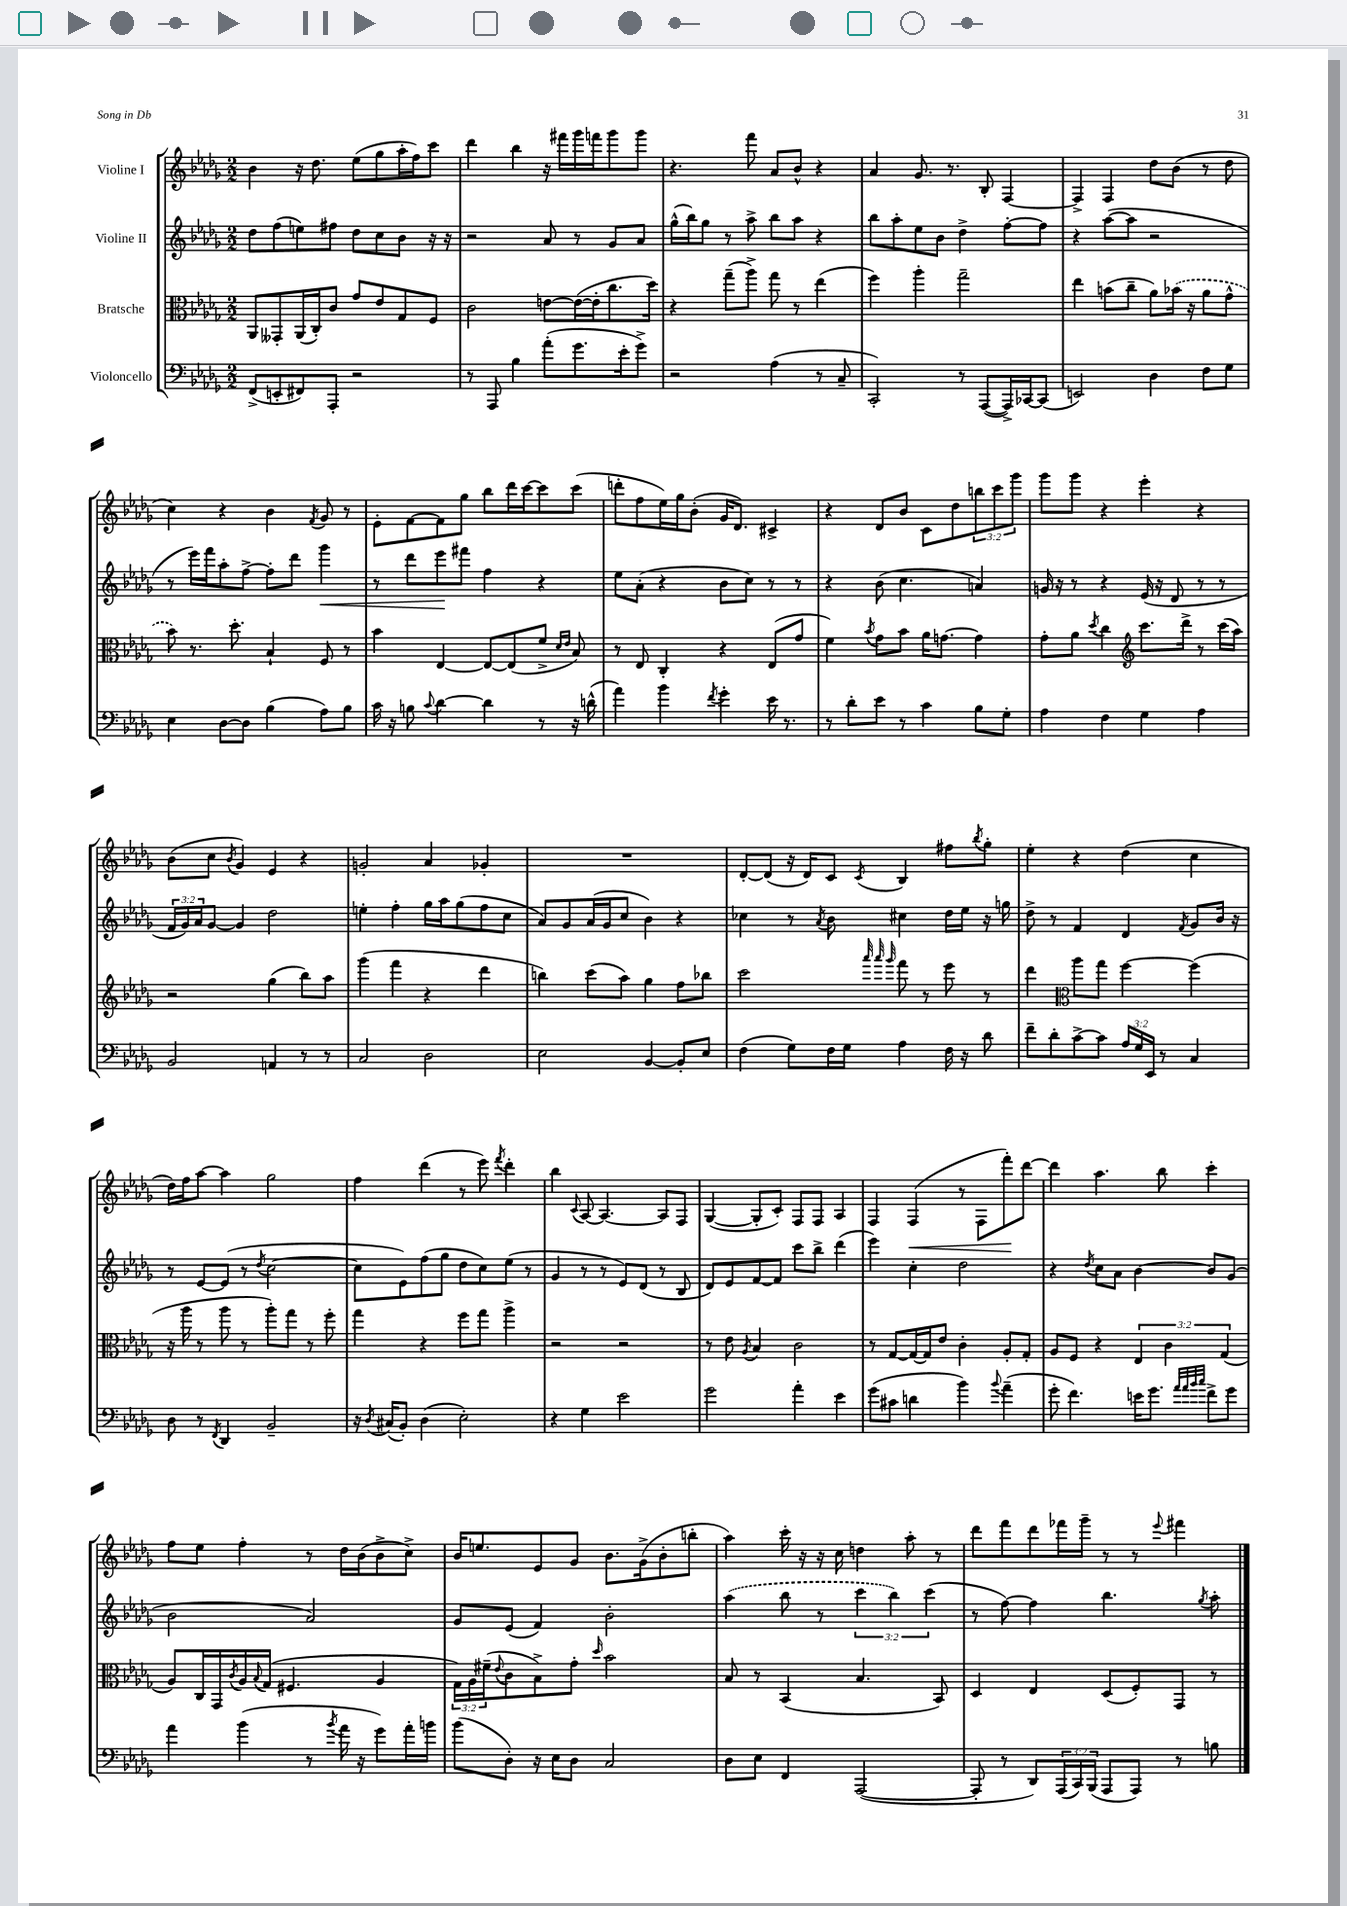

**kern	**kern	**kern	**kern
*staff4	*staff3	*staff2	*staff1
*clefF4	*clefC3	*clefG2	*clefG2
*k[b-e-a-d-g-]	*k[b-e-a-d-g-]	*k[b-e-a-d-g-]	*k[b-e-a-d-g-]
*M2/2	*M2/2	*M2/2	*M2/2
(8FF^/L	8AA-/L	8dd-\L	4b-\
8EE'/	8GG--'/	(8ff\	.
8FF#/)	(16AA-/L	8ee\)	16r
.	16C'/J)	.	8.dd-\
8AAA-'/J	8c/J	8ff#\J	.
2r	8g-/L	8dd-\L	(8ee-\L
.	8e-/	8cc\	8gg-\
.	8G-/	8b-\J	16aa-'\L
.	.	.	16ff\J)
.	8F/J	16r	8ccc\J
.	.	16r	.
=	=	=	=
8r	2c\	2r	4ddd-\
8AAA-/	.	.	.
4B-\	.	.	4bb-\
(8a-'\L	[8e\L	8a-/	16r
.	.	.	16fff#\LL
8.g-\	(16e\_L	8r	16ggg-\
.	16e'\]J	.	16fff\J
.	8.cc\	8g-/L	8ggg-\
16e-'\k	.	.	.
8g-^\J)	.	8a-/J	8ggg-\J
.	16dd-\Jk)	.	.
=	=	=	=
2r	4r	(16gg-^^\LL	4.r
.	.	16bb-\J)	.
.	.	8gg-\J	.
.	(8gg-~\L	8r	.
.	8aa-^\J)	8aa-^\	8fff\
(4A-\	8gg-\	8bb-\L	8a-/L
.	8r	8aa-\J	8b-^^/J
8r	(4ee-\	4r	4r
8C~/	.	.	.
=	=	=	=
2CC'/)	4ff\)	8bb-\L	4a-/
.	.	8aa-'\	.
.	4aa-'\	8ee-\	8.g-/
.	.	8b-\J	.
.	.	.	8.r
8r	2gg-~\	4dd-^\	.
([8AAA-/L	.	.	8B-'/
16AAA-^/]L)	.	[8ff'\L	[4F/
[16CC-/J	.	.	.
(8CC-/]J	.	8ff\]J	.
=	=	=	=
2EE/)	4ee-\	4r	4F^/]
.	(8b\L	([8aa-\L	4F/
.	8cc~\J	8aa-\]J	.
4D-\	8a-\L)	2r	8dd-\L
.	(16b-\Jk	.	(8b-\J
.	16r	.	.
8F\L	8a-\L	.	8r
8G-\J	8g-^^\J	.	8dd-\
=	=	=	=
4E-\	8b-\)	8r	4cc\)
.	8.r	16eee-\LL)	.
.	.	16fff\J	.
[8D-\L	.	8aa-'\	4r
.	8.dd-'\	.	.
8D-\]J	.	[8ff^\J	.
(4B-\	4B-`/	8ff'\]L	4b-\
.	.	8ddd-\J	.
.	.	.	8qf/
8A-\L)	8F/	4ggg-\	8g-/
8B-\J	8r	.	8r
=	=	=	=
16c\	4b-\	8r	8e-'\L
16r	.	.	.
8B\	.	8ddd-\L	[8f\
8qqc/	.	.	.
[4d-\	[4E-/	8eee-\	8f\]
.	.	8fff#\J	8gg-\J
4d-\]	8E-/_L	4ff\	8bb-\L
.	(8E-/]	.	16ddd-\L
.	.	.	[16ccc\J
8r	8f^/J	4r	8ccc\]
.	16qqd-/LL	.	.
.	16qqe-/JJ	.	.
16r	8B-/)	.	(8ccc\J
(16d^^\	.	.	.
=	=	=	=
4a-\)	8r	8ee-\L	8ddd'\L
.	8E-/	(8a-'\J	8ff\
4b-\	4C'/	4r	16ee-\L)
.	.	.	16gg-\J
.	.	.	(8b-'\J
8qf/	.	.	.
4g-'\	4r	8b-\L	16g-/LK
.	.	.	8.d-/J)
.	.	8cc\J)	.
16e-\	(8E-/L	8r	4c#^/
8.r	.	.	.
.	8g-/J	8r	.
=	=	=	=
8r	4f\)	4r	4r
8d-'\L	.	.	.
.	8qb-/	.	.
8e-\J	8g-\L	(8b-\	8d-/L
8r	8b-\J	4.cc\	8b-/J
4c\	16a-\LK	.	8c\L
.	[8.g\J	.	.
.	.	.	8dd-\
8B-\L	4g\]	4a/)	12bb\
.	.	.	12ccc\
8G-'\J	.	.	.
.	.	.	12ggg-\J
=	=	=	=
4A-\	8g-'\L	16g/	8ggg-\L
.	.	16r	.
.	8a-\J	8r	8ggg-\J
.	8qdd-/	.	.
4F\	4cc\	4r	4r
*	*clefG2	*	*
4G-\	8.ccc\L	(16e-/	4eee-'\
.	.	16r	.
.	.	8d-/	.
.	16ddd-^\Jk	.	.
4A-\	8r	8r	4r
.	(16ccc\LL	8r	.
.	16aa-\JJ)	.	.
=	=	=	=
2BB-/	2r	24f/LL	(8b-\L
.	.	24g-/)	.
.	.	24a-/J	.
.	.	[8g-/J	8cc\J
.	.	.	8qb-/
.	.	4g-/]	4g-/)
4AA/	(4gg-\	2dd-\	4e-/
8r	8bb-\L)	.	4r
8r	8aa-\J	.	.
=	=	=	=
2C/	(4ggg-\	4ee'\	2g'/
.	4fff\	4ff'\	.
2D-\	4r	16gg-\LL	4a-/
.	.	16aa-\J	.
.	.	(8gg-\	.
.	4ddd-\	8ff\	4g-'/
.	.	8cc\J	.
=	=	=	=
2E-\	4bb\)	8a-/L)	1r
.	.	8g-/	.
.	(8ccc\L	(16a-/L	.
.	.	16g-/J	.
.	8aa-\J)	8cc/J	.
[4BB-/	4gg-\	4b-\)	.
8BB-'/]L	8ff\L	4r	.
8E-/J	8bb-\J	.	.
=	=	=	=
(4F\	2ccc\	4cc-\	[8d-'/L
.	.	.	(8d-/]J
8G-\L)	.	8r	16r
.	.	.	16d-/LK)
.	.	8qa-/	.
16F\L	.	8b-\	8c/J
16G-\JJ	.	.	.
.	32qqaaa-/	.	.
.	32qqaaa-/	.	.
.	32qqggg-/	.	8qc/
4A-\	8fff\	4cc#\	4B-/
.	8r	.	.
16F\	8eee-\	16dd-\LL	8ff#\L
16r	.	16ee-\JJ	.
.	.	.	8qbb-/
8d-\	8r	16r	8gg-'\J
.	.	16gg\	.
=	=	=	=
8f~\L	4ddd-\	8dd-^\	4ee-'\
8d-'\	.	8r	.
*	*clefC3	*	*
[8c^\	8aa-\L	4f/	4r
8c\]J	8gg-\J	.	.
24A-/LL	[4ff\	4d-/	(4dd-\
24G-/	.	.	.
24EE-/JJ	.	.	.
8r	.	.	.
.	.	8qf/	.
4C/	(4ff\]	8g-/L	4cc\
.	.	16b-/Jk	.
.	.	16r	.
=	=	=	=
8D-\	16r	8r	16dd-\LL)
.	16aa-\	.	16ff\J
8r	8r	[8e-/L	[8aa-\J
8qFF/	.	.	.
4DD-/	8aa-\	(8e-/]J	4aa-\]
.	8r	8r	.
.	.	8qdd-/	.
2BB-~/	8aa-'\L)	[2cc\	2gg-\
.	8gg-\J	.	.
.	8r	.	.
.	8ff'\	.	.
=	=	=	=
16r	4gg-\	8cc\]L	4ff\
8qD-/	.	.	.
(16C#/LK	.	.	.
8BB-'/J)	.	8e-\)	.
(4D-\	4r	(8ff\	(4ddd-\
.	.	8gg-\J	.
2E-'\)	8ff\L	8dd-\L	8r
.	8gg-\J	8cc\)	8eee-\)
.	.	.	8qfff/
.	4aa-^\	(8ee-\J	4ddd-'\
.	.	8r	.
=	=	=	=
4r	2r	4g-/	4bb-\
.	.	.	8qqc/
4G-\	.	8r	[8A-/
.	.	8r	4.A-/_
2e-\	2r	8e-/L)	.
.	.	(8d-/J	.
.	.	8r	8A-/]L
.	.	8B-/	8F/J
=	=	=	=
2g-\	8r	8d-/L)	([4G-/
.	8e-\	8e-/	.
.	8qA-/	.	.
.	4B-/	[8f/	8G-'/]L
.	.	8f/]J	8c'/J)
4a-'\	2c\	8ccc\L	8F/L
.	.	8bb-^\J	8F/J
4e-\	.	(4ddd-\	4A-/
=	=	=	=
(8g-\L	8r	4eee-\)	4F/
8c#\J	[8G-/L	.	.
4d\	16G-/_L	4cc'\	(4F/
.	16G-/]J	.	.
.	8e-/J	.	.
4b-\)	4c'\	2dd-\	8r
.	.	.	8F\L
8qqb-/	.	.	.
(4a-~\	8A-'/L	.	8fff'\)
.	8G-'/J	.	[8ddd-\J
=	=	=	=
8g-'\	8A-/L	4r	4ddd-\]
4.f\)	8F/J	.	.
.	.	8qdd-/	.
.	4r	8cc\L	4.aa-\
.	.	8a-\J	.
16e\LK	6E-/	[4b-\	.
8.g-\J	.	.	.
.	.	.	8bb-\
.	6c\	.	.
32qqa-/LLL	.	.	.
32qqa-/	.	.	.
32qqb-/	.	.	.
32qqcc/JJJ	.	.	.
8f^\L	.	8b-/]L	4ccc'\
.	(6G-/	.	.
8g-\J	.	(8g-/J	.
=	=	=	=
4a-\	8A-/L)	2b-\	8ff\L
.	16C/L	.	8ee-\J
.	16GG-/	.	.
.	8qc/	.	.
(4b-\	16A-/	.	4ff'\
.	8qqB-/	.	.
.	(16G-/JJ	.	.
.	4.F#/	.	.
8r	.	2a-/)	8r
8qb-/	.	.	.
16a-\	.	.	16dd-\LL
16r	.	.	(16b-\J
8g-\L)	4A-/	.	8b-^\
16a-'\L	.	.	8cc^\J)
16b\JJ	.	.	.
=	=	=	=
(8b-\L	24G-\LL)	8g-/L	16b-/LK
.	24A-\	.	.
.	.	.	8.ee/
.	(24f#~\J	.	.
.	8qqe-/	.	.
8D-'\J)	8c\	(8e-/J	.
16r	8B-^\)	4f/)	8e-/
16E-\LK	.	.	.
8D-\J	8g-'\J	.	8g-/J
.	16qqdd-/	.	.
2C/	2b-\	2b-'\	8.b-\L
.	.	.	(16g-^\k
.	.	.	8b-'\
.	.	.	8bb'\J
=	=	=	=
8D-\L	8B-/	(4aa-\	4aa-\)
8E-\J	8r	.	.
4FF/	(4BB-/	8bb-\	16ccc'\
.	.	.	16r
.	.	8r	16r
.	.	.	16cc\
([2AAA-/	4.B-/	6ccc\	4dd\
.	.	6bb-\)	.
.	.	.	8aa-'\
.	.	(6ccc\	.
.	8BB-/)	.	8r
=	=	=	=
8AAA-'/]	4D-/	8r	8ddd-\L
8r	.	[8ff\)	8fff\
8DD-/L)	4E-/	4ff\]	8ddd-\
(24AAA-/L	.	.	16fff-\L
24CC/)	.	.	.
.	.	.	16ggg-~\JJ
(24BBB-/JJ	.	.	.
8AAA-/L	(8D-/L	4.bb-\	8r
8AAA-/J)	8F'/)	.	8r
.	.	.	8qqeee-/
8r	8GG-/J	.	4fff#\
.	.	8qgg-/	.
8B\	8r	8aa-'\	.
==	==	==	==
*-	*-	*-	*-
